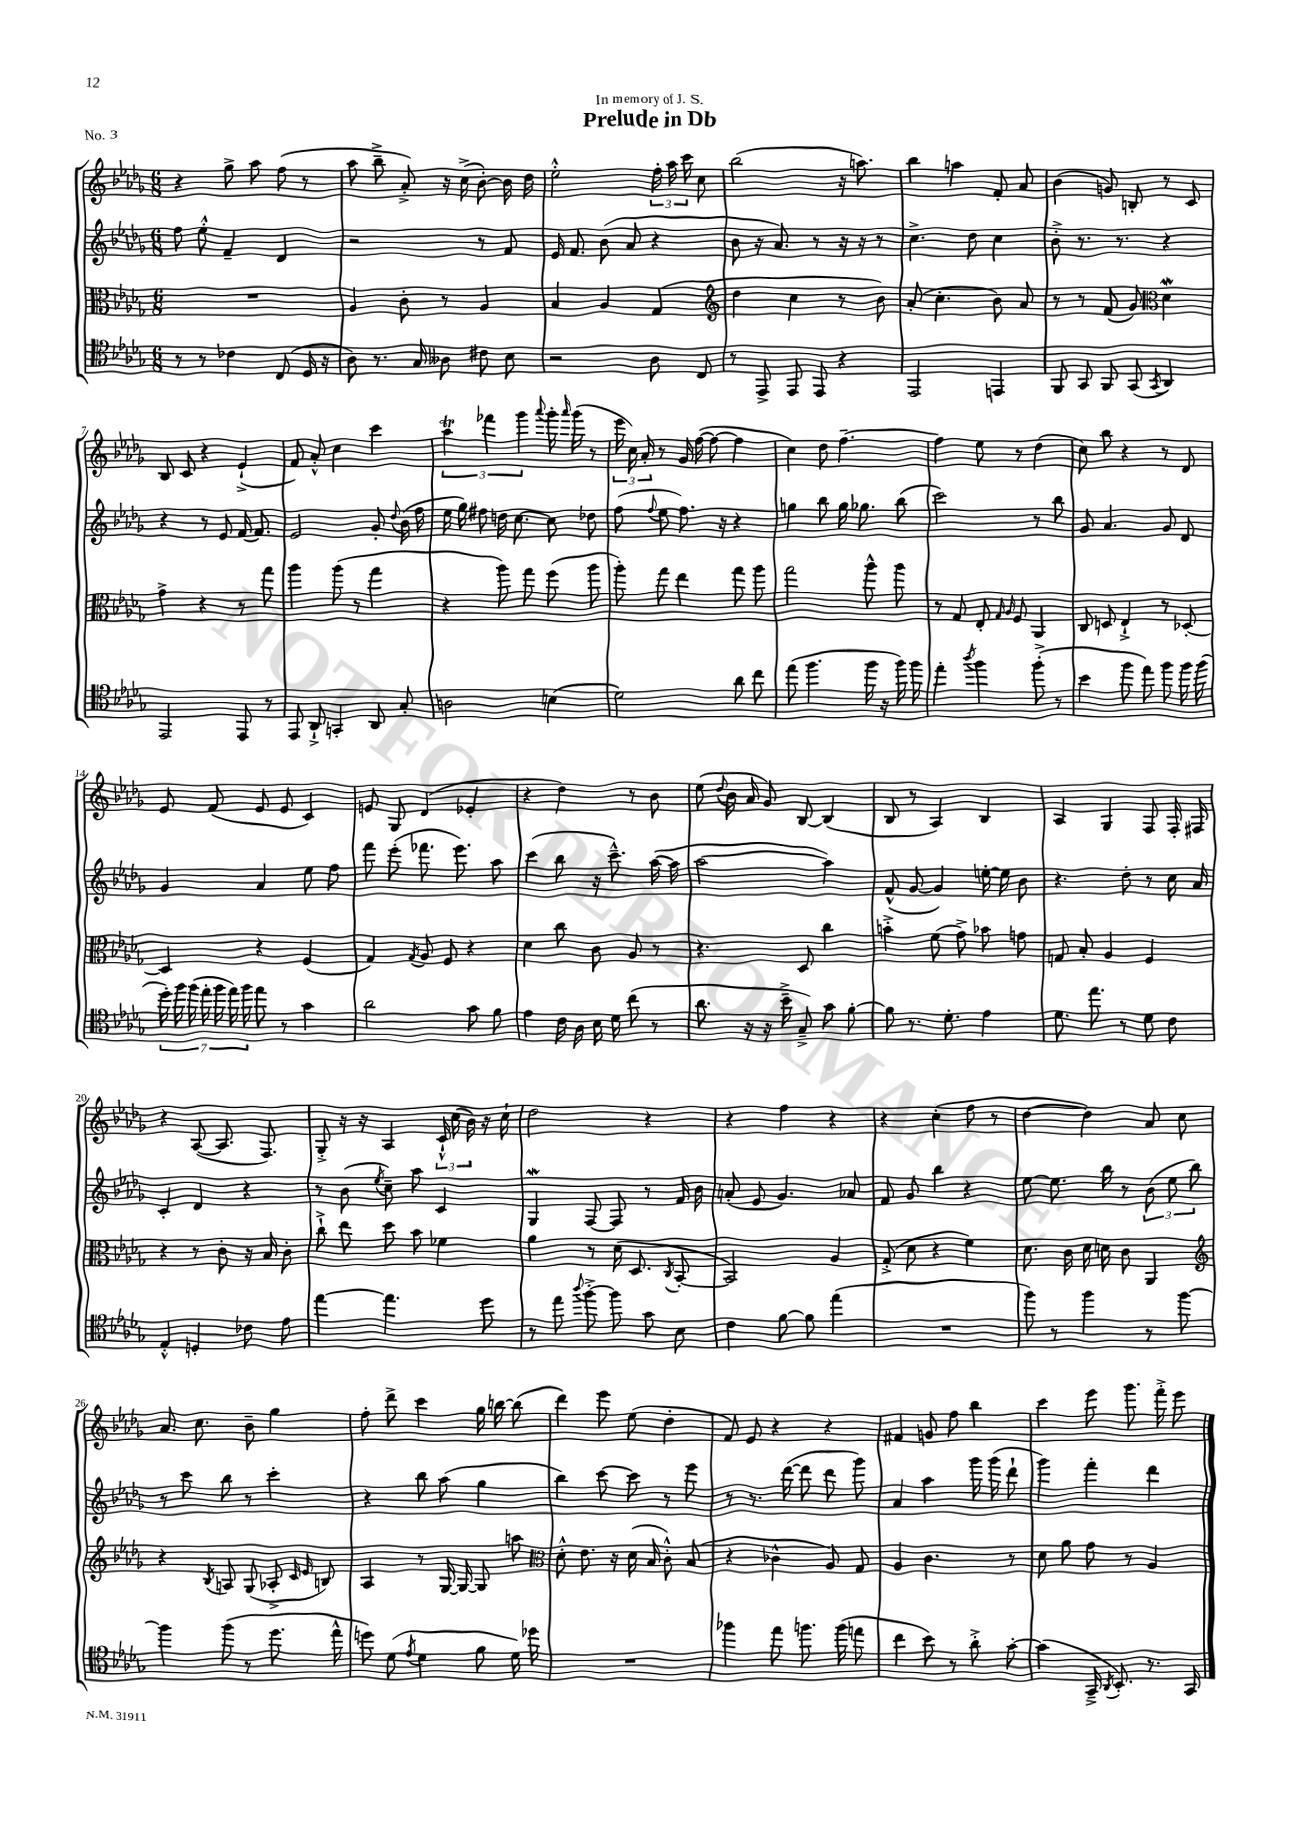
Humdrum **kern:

**kern	**kern	**kern	**kern
*staff4	*staff3	*staff2	*staff1
*clefC4	*clefC3	*clefG2	*clefG2
*k[b-e-a-d-g-]	*k[b-e-a-d-g-]	*k[b-e-a-d-g-]	*k[b-e-a-d-g-]
*M6/8	*M6/8	*M6/8	*M6/8
8r	2.r	8ff\	4r
8r	.	8ee-'^^\	.
4c-\	.	4f~/	8gg-^\
.	.	.	8aa-\
(8C/	.	4d-/	(8ff\
16D-/	.	.	8r
16r	.	.	.
=	=	=	=
8A-\)	4A-/	2r	8aa-\
8.r	.	.	8bb-~^\
.	8c'\	.	8a-'^/)
16G-/	.	.	.
8A--\	8r	.	16r
.	.	.	(16cc^\
8c#\	4A-/	8r	[8b-'\)
8B-\	.	8f/	16b-\]
.	.	.	16dd-\
=	=	=	=
2r	4B-/	16e-/	2ee-'^^\
.	.	8.f/	.
.	4A-/	(8b-\	.
.	.	8a-/	.
8A-\	(4G-/	4r	24ff'\
.	.	.	24aa-\
.	.	.	24ccc\
8C/	.	.	8cc\
=	=	=	=
*	*clefG2	*	*
8r	4dd-\	8b-\	(2bb-\
8EE-^/	.	16r	.
.	.	8.a-/)	.
8EE-/	4cc\	.	.
8EE-/	.	8r	.
4r	8r	16r	16r
.	.	16r	8.aa\)
.	8b-\)	8r	.
=	=	=	=
2EE-/	(8a-'/	4.cc^\	4bb-\
.	4.cc'\	.	.
.	.	.	4aa\
.	.	8dd-\	.
4EE/	8b-\)	4cc\	8f'/
.	8a-/	.	8a-/
=	=	=	=
8FF/	8r	8b-'^\	(4b-\
8GG-/	8r	8.r	.
8FF/	(8f/	.	8g/)
.	.	8.r	.
(8GG-/	8g-/)	.	8B'/
*	*clefC3	*	*
8qGG-/	.	.	.
4AA-/)	4d-\	4r	8r
.	.	.	8c/
=	=	=	=
2EE-/	4g-^\	4r	8B-/
.	.	.	8c/
.	4r	8r	4r
.	.	8e-/	.
8EE-/	8r	[16f/	(4e-`^/
.	.	8.f/]	.
8r	8gg-\	.	.
=	=	=	=
8EE-/	4aa-\	2e-/	8f/)
8AA-`^/	.	.	8a-'^^/
4GG'/	(8aa-\	.	4cc\
.	8r	.	.
8AA-/	4gg-\	8g-'/	4ccc\
.	.	8qqdd-/	.
8G-'/	.	(16b-\	.
.	.	16ff\	.
=	=	=	=
2A\	4r	16ee-\	6aa-\
.	.	16gg-\)	.
.	.	8ff#\	.
.	.	.	6fff-\
.	8aa-\)	16dd\	.
.	.	[8.cc\	.
.	.	.	6ggg-\
.	8gg-\	.	.
.	.	.	8qqaaa-/
(4B\	(8ff\	8cc\]	16ggg-'\
.	.	.	16qqaaa-/
.	.	.	(16ggg-\
.	8aa-\	8dd-\	8r
=	=	=	=
2d-\)	8aa-'\)	(8ff\	24eee-\
.	.	.	24cc\)
.	.	.	24a-'/
.	.	8qqff/	.
.	8gg-\	8ee-\	8r
.	4ee-\	8.ff\)	16g-/
.	.	.	([16ff\
.	.	.	8ff\_
.	.	16r	.
8a-\	8gg-\	4r	4ff\]
8cc\	8aa-\	.	.
=	=	=	=
(8ee-\	2gg-\	4gg\	4cc\)
4.ff\	.	.	.
.	.	8bb-\	8dd-\
.	.	16gg\	[4.ff~\
.	.	8.gg-\	.
16ff\	8aa-^^\	.	.
16r	.	.	.
16ff\)	8aa-\	(8bb-\	.
16ff\	.	.	.
=	=	=	=
4ee-'\	8r	2ccc\)	4ff\]
.	8G-/	.	.
8qaa-/	.	.	.
4ff\	8E-'/	.	8ee-\
.	16qqG-/	.	.
.	16qqA-/	.	.
.	8F/	.	8r
(8ff'^\	4AA-/	8r	(4dd-\
8r	.	8bb-\	.
=	=	=	=
4b-\	8C/	8g-/	8cc\)
.	8D/	4.a-/	8bb-\
8ff\	4E-`^/	.	4r
8ee-\)	.	.	.
8ff\	8r	8g-/	8r
16ff\	[8D-'/	8d-/	8d-/
(16ff\	.	.	.
=	=	=	=
28dd-'\)	4D-/]	4g-/	8e-/
28ff\	.	.	.
(28ff\	.	.	.
28ee-'\	.	.	.
.	.	.	(8f/
28ff\	.	.	.
28ee-\)	.	.	.
28ff\	.	.	.
8ee-\	4r	4a-/	8e-/
8r	.	.	8e-/
4g-\	(4F/	8ee-\	4c/)
.	.	8ff\	.
=	=	=	=
2a-\	4G-/)	8fff\	8e/
.	.	(8eee-'\	8G-/
.	8qG-/	.	.
.	8A-/	8.fff-\	(4d-/
.	8F/	.	.
.	.	8.eee-\)	.
8g-\	4r	.	4e-'/
8f\	.	8aa-\	.
=	=	=	=
4e-\	4d-\	(4ccc\	4r
16c\	8cc\	8bb-\	4dd-\)
16A-\	.	.	.
16B-\	8c\	16r	.
16d-\	.	8.ccc~^^\)	.
(8cc\	8A-/	.	8r
8r	8r	([16aa-\	8b-\
.	.	16aa-\]	.
=	=	=	=
8.a-\	4.r	[2aa-\	(8ee-\
.	.	.	8qqdd-/
.	.	.	16b-\
16r	.	.	16a-/
16r	.	.	8g-/)
16b-~^\	.	.	.
8G-~^/)	8D-/	.	[8B-/
8g-\	4cc\	4aa-\])	(4B-/]
[8f'\	.	.	.
=	=	=	=
8f\]	4b'^\	(8f^^/	8B-/
8.r	.	[8g-/	8r
.	(8f\	4g-/])	4A-/)
8.d-'\	.	.	.
.	8g-^\)	.	.
4e-\	8b-\	[16ee'\	4B-/
.	.	16ee\]	.
.	8g\	8b-\	.
=	=	=	=
8.d-\	8G/	4.r	4A-/
.	8B-'/	.	.
8.ee-\	.	.	.
.	4A-/	.	4G-/
8r	.	8dd-'\	.
8d-\	4F/	8r	8F/
8c\	.	16cc\	16F'/
.	.	16a-/	16F#/
=	=	=	=
4E-'^^/	4r	4c'/	4r
4D'/	8r	4d-/	([8A-/
.	8c'\	.	8.A-/]
8c-\	16r	4r	.
.	16B-/	.	8.F/)
8e-\	8c'\	.	.
=	=	=	=
[4ee-\	8cc`^\	8r	8G-'^/
.	8ee-\	(8b-\	16r
.	.	.	16r
.	.	8qee-/	.
4.ee-\]	8dd-\	8cc~\)	4A-/
.	8b-\	8aa-\	.
.	4f-\	4c/	24c`^^/
.	.	.	(24cc\
.	.	.	24b-\)
8dd-\	.	.	16r
.	.	.	16cc`\
=	=	=	=
8r	4a-\	4G-/	2dd-\
8ee-\	.	.	.
8qqaa-/	.	.	.
[8ff'^\	8r	[8F/	.
8ff\]	(16d-\	8F/]	.
.	8.D-/	.	.
8g-\	.	8r	4r
.	8qC/	.	.
8B-\	[8BB-'/	16f/	.
.	.	16b-\	.
=	=	=	=
4c\	2BB-/])	(8a'/	4r
.	.	8e-/	.
[8f\	.	4.g-/)	4ff\
8f\]	.	.	.
(4ee-\	4A-/	.	4r
.	.	8a-/	.
=	=	=	=
2.r	(8G-'^/	8f/	4r
.	8d-\	8g-/	.
.	4r	4bb-\	(4cc'\
.	4f\)	4r	8ff\
.	.	.	8r
=	=	=	=
8ff\)	8.d-\	[8ee-\	[4dd-\
8r	.	8.ee-\]	.
.	16c\	.	.
4ff\	16d-\	.	4dd-\])
.	16d\	16bb-\	.
.	8c\	8r	.
8r	4AA-/	(12b-\	8a-/
.	.	12ee-\	.
[8ff\	.	.	8cc\
.	.	12bb-\)	.
=	=	=	=
*	*clefG2	*	*
4ff\]	4r	8r	8.a-/
.	.	8ccc\	.
.	.	.	8.cc\
.	8qB-/	.	.
(8ff\	8A/	8bb-\	.
8r	(8G-/	8r	8b-~\
8.dd-\	8A-'^/	4ccc'\	4gg-\
.	16qqc/	.	.
.	16qqe-/	.	.
.	8B/)	.	.
16ee-^^\	.	.	.
=	=	=	=
8dd\)	4A-/	4r	8ff'\
(8d-\	.	.	8ddd-^\
8qe-/	.	.	.
4d-\	8r	8bb-\	4ccc\
.	[16G-/	(8aa-\	.
.	16G-/_	.	.
8f\	8G-/]	4gg-\	16gg-\
.	.	.	[16bb\
16d-\)	8aa\	.	(8bb\]
16dd-\	.	.	.
=	=	=	=
*	*clefC3	*	*
2.r	8d-'^^\	4bb-\)	4ddd-\)
.	8.e-\	.	.
.	.	[8ccc\	8eee-\
.	16r	.	.
.	(16d-\	8ccc\]	(8ee-\
.	16B-/	.	.
.	8c'^^\)	8r	4dd-'\
.	(8B-/	8eee-\	.
=	=	=	=
4ff-\	4r	8r	8f/)
.	.	8.r	8e-/
8ee-\	4c-^^\	.	4r
.	.	([16ddd-\	.
8.ff\	.	8ddd-\]	.
.	8A-/)	8ddd-\	4r
(16ff\	.	.	.
8ee\	8G-/	8ggg-\)	.
=	=	=	=
4cc\	4A-/	4a-/	4f#/
8b-\)	4.c\	4aa-\	8g/
8r	.	.	8ff\
8a-'^\	.	16ggg-\	4bb-\
.	.	(16ggg-\	.
[8g-'\	8r	8ddd-`\	.
=	=	=	=
(4g-\]	8d-\	4ggg-\)	4ccc\
.	8a-\	.	.
16GG-~^/	8g-\	4fff'\	8eee-\
8qAA-/	.	.	.
8.BB-'/)	.	.	.
.	8r	.	8.ggg-\
8.r	4A-/	4ddd-\	.
.	.	.	16fff'^\
.	.	.	8eee-\
16GG-/	.	.	.
==	==	==	==
*-	*-	*-	*-
